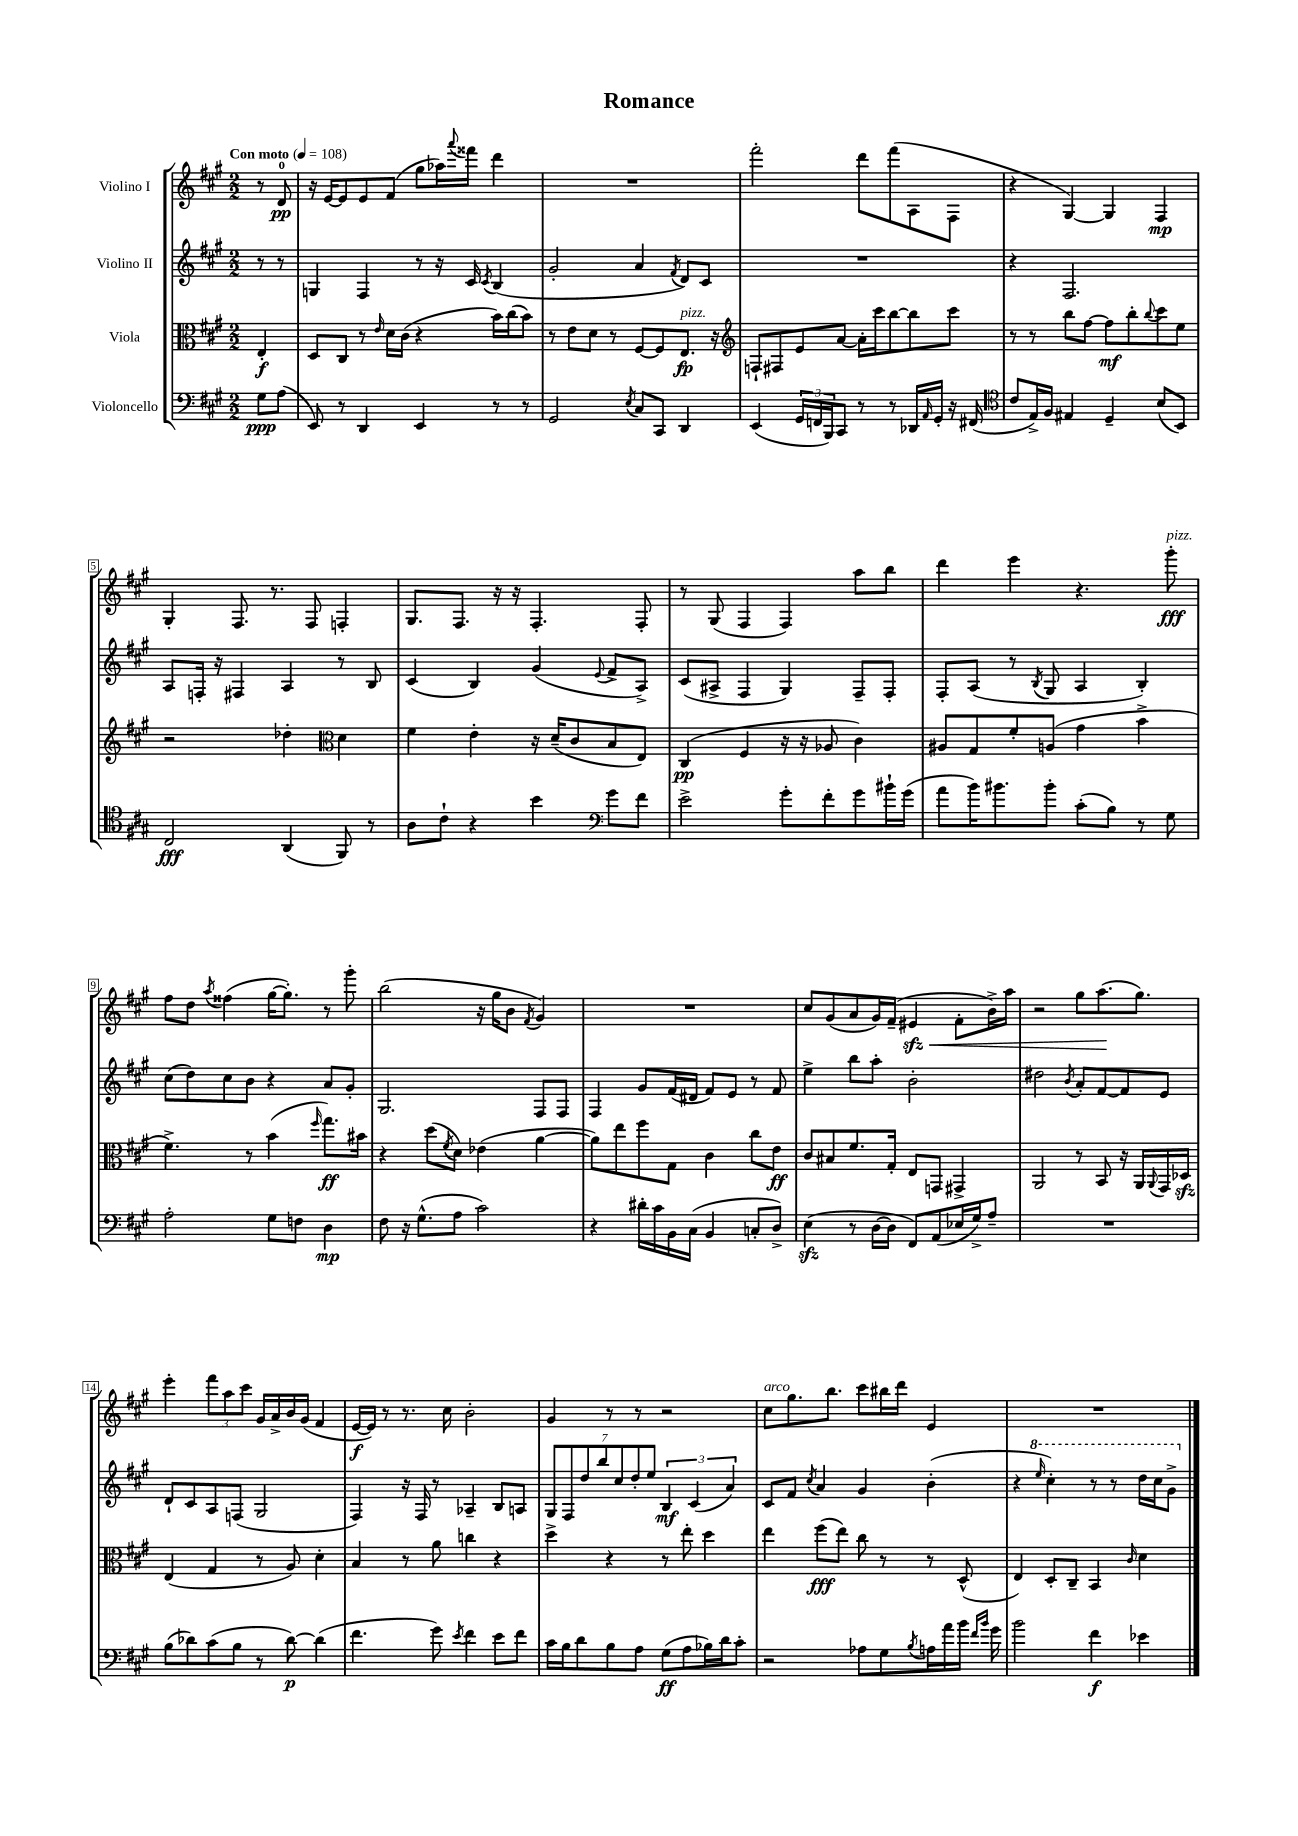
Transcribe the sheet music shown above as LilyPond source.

\header { title = "Romance" }
<<
\new StaffGroup <<
\new Staff = "s0" \with { instrumentName = "Violino I" } {
    \clef treble \key a \major \numericTimeSignature \time 2/2 \partial 4 \tempo "Con moto" 4 = 108
    r8 d'8-0\pp |
    r16 e'16~ e'8 e'8 fis'8( gis''8 aes''16) \appoggiatura { a'''8 } fisis'''16 d'''4 |
    R1 |
    fis'''2-. d'''8 fis'''8( a8 fis8 |
    r4 gis4~) gis4 fis4\mp |
    gis4-. fis8. r8. fis8 f4-. |
    gis8. fis8. r16 r16 fis4.-. fis8-. |
    r8 gis8( fis4 fis4) a''8 b''8 |
    d'''4 e'''4 r4. gis'''8-.\fff^\markup { \italic "pizz." } |
    fis''8 d''8 \acciaccatura { a''8 } fisis''4( gis''16~ gis''8.-.) r8 gis'''8-. |
    b''2( r16 gis''16 b'8 \acciaccatura { fis'8 } gis'4) |
    R1 |
    cis''8 gis'8( a'8 gis'16) fis'16--( eis'4\sfz\< fis'8-. b'16->) a''16 |
    r2 gis''8 a''8.\!( gis''8.) |
    e'''4-. \tuplet 3/2 { fis'''8 a''8 cis'''8 } gis'16 a'16-> b'16 gis'16( fis'4 |
    e'16~\f e'16) r8 r8. cis''16 b'2-. |
    gis'4 r8 r8 r2 |
    cis''8^\markup { \italic "arco" } gis''8. b''8. cis'''8 bis''16 d'''16 e'4 |
    R1 \bar "|." |
}
\new Staff = "s1" \with { instrumentName = "Violino II" } {
    \clef treble \key a \major \numericTimeSignature \time 2/2 \partial 4
    r8 r8 |
    g4 fis4 r8 r16 cis'16 \acciaccatura { cis'8 } b4( |
    gis'2-. a'4 \acciaccatura { fis'8 } d'8) cis'8 |
    R1 |
    r4 fis2. |
    a8 f16-. r16 fis4 a4 r8 b8 |
    cis'4( b4) gis'4( \appoggiatura { e'8 } fis'8-> a8->) |
    cis'8( ais8-> fis4 gis4) fis8-- fis8-. |
    fis8-. a8( r8 \acciaccatura { b8 } gis8 a4 b4-.) |
    cis''8( d''8) cis''8 b'8 r4 a'8 gis'8-. |
    gis2. fis8 fis8 |
    fis4 gis'8 fis'16( dis'16 fis'8) e'8 r8 fis'8 |
    e''4-> b''8 a''8-. b'2-. |
    dis''2 \acciaccatura { b'8 } a'8-. fis'8~ fis'8 e'8 |
    d'8-! cis'8 a8 f8( gis2 |
    fis4) r16 fis16 r8 aes4-- b8 a8 |
    \tuplet 7/4 { gis8 fis8 d''8 b''8 cis''8 d''8-. e''8 } \tuplet 3/2 { b4\mf cis'4( a'4) } |
    cis'8 fis'8 \acciaccatura { cis''8 } a'4 gis'4 b'4-.( |
    r4 \ottava #1 \grace { e'''16 } cis'''4-.) r8 r8 d'''16 cis'''16 gis''8-> \ottava #0 \bar "|." |
}
\new Staff = "s2" \with { instrumentName = "Viola" } {
    \clef alto \key a \major \numericTimeSignature \time 2/2 \partial 4
    e4-.\f |
    d8 cis8 r8 \grace { e'16 } d'16 cis'16( r4 b'16) cis''16( b'8) |
    r8 e'8 d'8 r8 fis8~ fis8 e8.\fp^\markup { \italic "pizz." } r16 |
    \clef treble f8-! fis8 e'8 a'8~ a'16-. cis'''16 b''8~ b''8 cis'''8 |
    r8 r8 b''8 fis''8~ fis''8\mf b''8-. \appoggiatura { b''8 } cis'''8 e''8 |
    r2 des''4-. \clef alto d'4 |
    fis'4 e'4-. r16 d'16--( cis'8 b8 e8) |
    cis4\pp( fis4 r16 r16 aes8 cis'4) |
    ais8 gis8 fis'8-. a8( gis'4 b'4-> |
    fis'4.->) r8 b'4( \grace { fis''16 } gis''8.\ff) bis'16 |
    r4 d''8( \acciaccatura { fis'8 } d'8) ees'4( a'4~ |
    a'8) e''8 fis''8 gis8 cis'4 cis''8 e'8\ff |
    cis'8 bis8 fis'8. gis16-. e8 g,8 gis,4-> |
    a,2 r8 b,8 r16 a,16 \appoggiatura { a,8 } gis,16 des16\sfz |
    e4( gis4 r8 a8) d'4-. |
    b4 r8 a'8 c''4 r4 |
    d''4-> r4 r8 e''8-. d''4 |
    e''4 fis''8\fff( e''8) cis''8 r8 r8 d8-^( |
    e4) d8-. cis8-- b,4 \grace { cis'16 } d'4 \bar "|." |
}
\new Staff = "s3" \with { instrumentName = "Violoncello" } {
    \clef bass \key a \major \numericTimeSignature \time 2/2 \partial 4
    gis8\ppp a8( |
    e,8) r8 d,4 e,4 r8 r8 |
    gis,2 \acciaccatura { e8 } cis8 cis,8 d,4 |
    e,4( \tuplet 3/2 { gis,16 f,16 b,,16) } cis,8 r8 r8 des,16 \grace { a,16 } gis,16-. r16 fis,16( |
    \clef tenor cis'8 e16->) fis16 eis4 d4-- b8( b,8) |
    cis2\fff a,4( fis,8) r8 |
    a8 cis'8-! r4 b'4 \clef bass gis'8 fis'8 |
    e'2-> gis'8-. fis'8-. gis'8 bis'16-! gis'16( |
    a'8 b'16) bis'8. bis'8-. cis'8-.( b8) r8 gis8 |
    a2-. gis8 f8 d4\mp |
    fis8 r16 gis8.-^( a8 cis'2) |
    r4 dis'16-. cis'16 b,16 cis16( b,4 c8-. d8->) |
    e4\sfz( r8 d16~ d16 fis,8) a,8( ees16 gis16->) a8-- |
    R1 |
    b8( des'8) cis'8( b8 r8 des'8~\p) des'4( |
    fis'4. gis'8) \acciaccatura { e'8 } fis'4 e'8 fis'8 |
    cis'16 b16 d'8 b8 a8 gis8\ff( a8 bes16) d'16 cis'8-. |
    r2 aes8 gis8 \acciaccatura { b8 } a16 a'16 b'16 \grace { fis'16 b'16 } gis'16 |
    b'2 fis'4\f ees'4 \bar "|." |
}
>>
>>
\layout { \context { \Score \override BarNumber.stencil = #(make-stencil-boxer 0.1 0.3 ly:text-interface::print) } }
